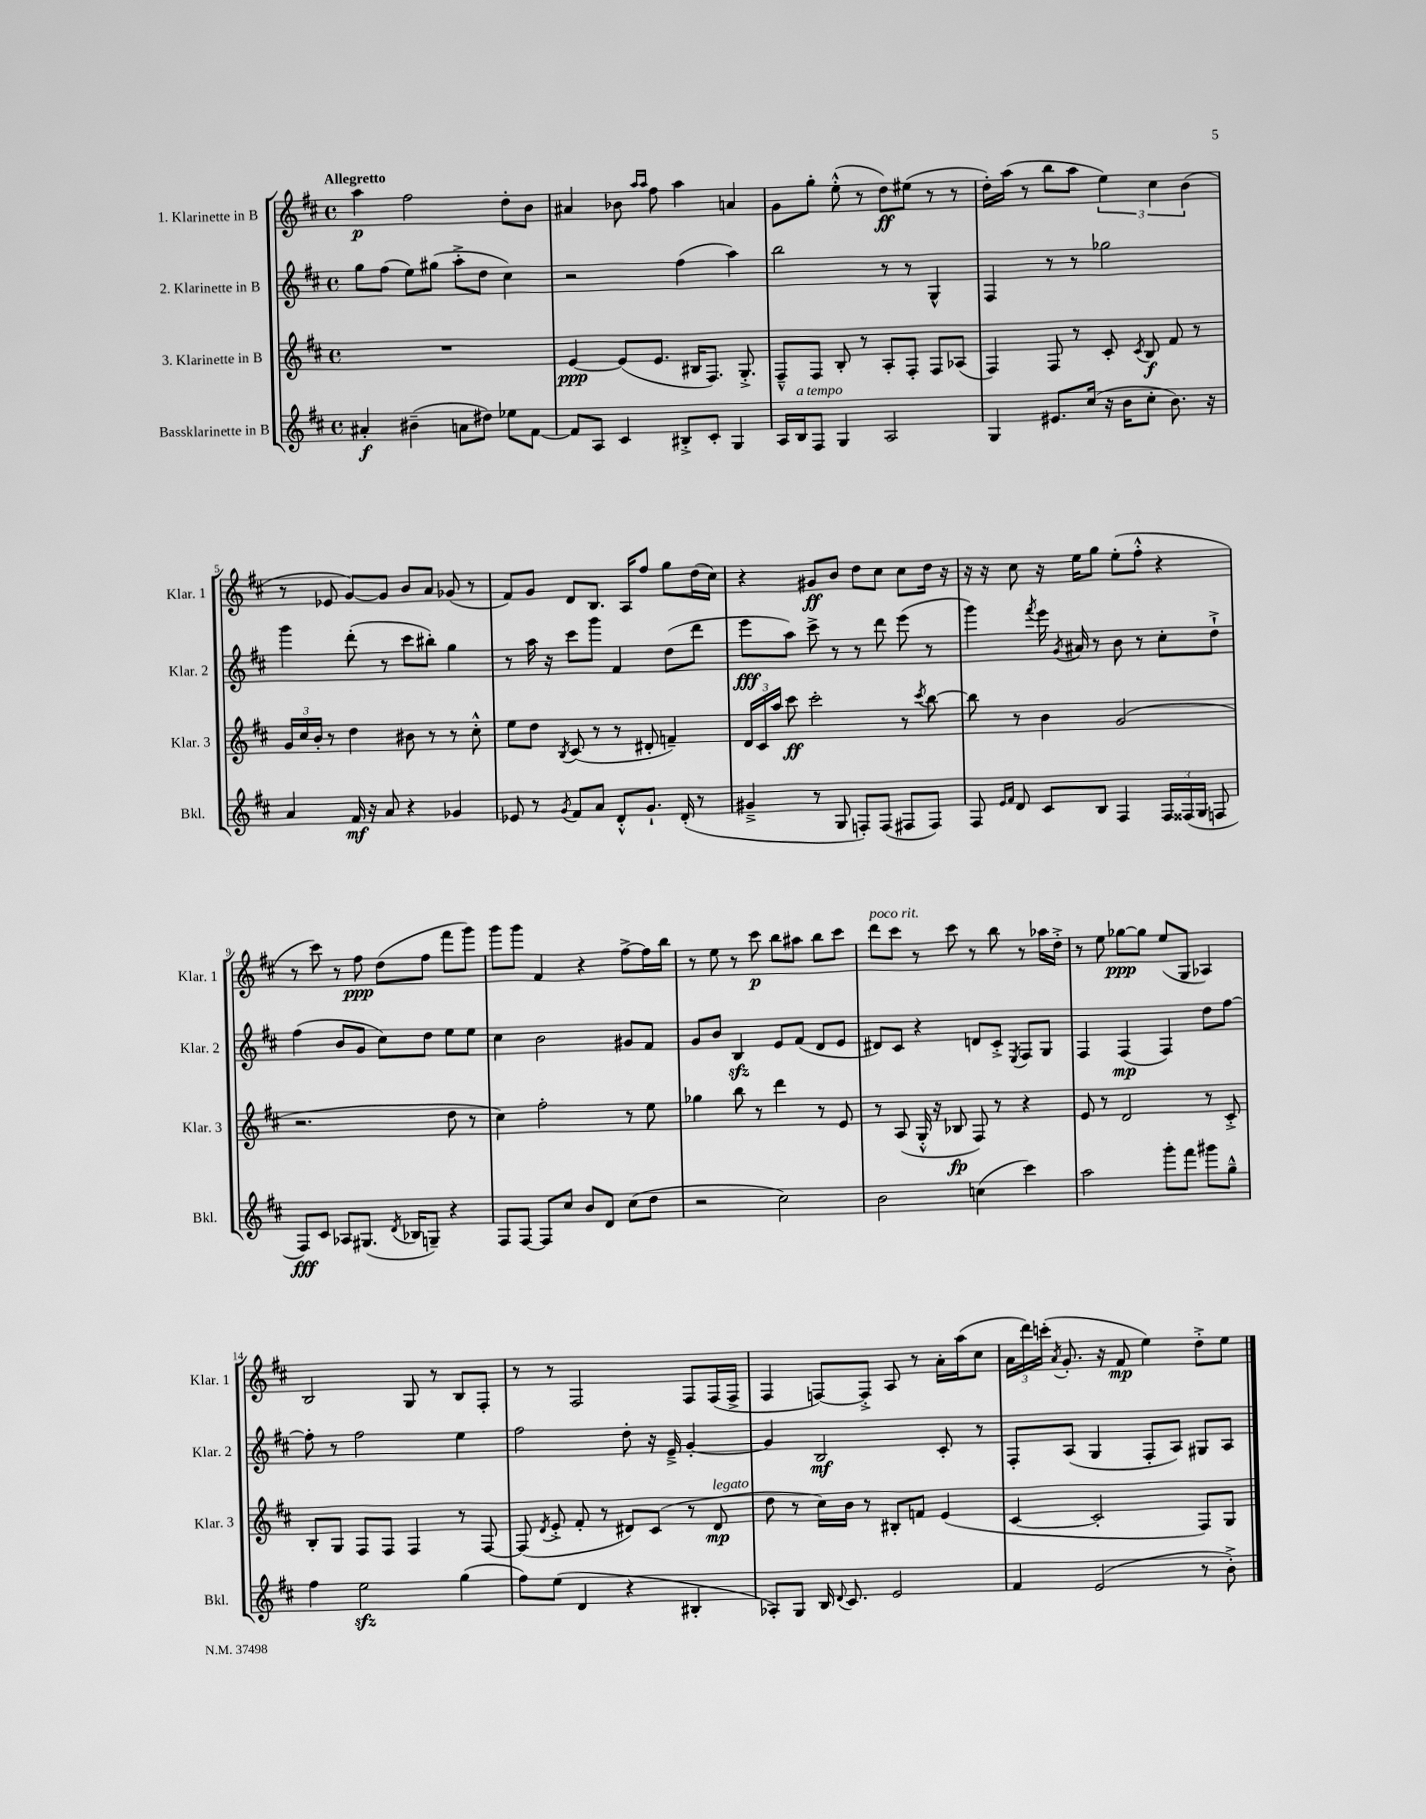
<<
\new StaffGroup <<
\new Staff = "s0" \with { instrumentName = "1. Klarinette in B" shortInstrumentName = "Klar. 1" } {
    \clef treble \key d \major \defaultTimeSignature \time 4/4 \tempo "Allegretto"
    \autoBeamOff a''4\p fis''2 d''8[-. b'8] |
    ais'4 bes'8 \grace { a''16[ a''16] } fis''8 a''4 a'4 |
    g'8[ g''8]-. e''8-.-^( r8 d''8[\ff) eis''8]( r8 r8 |
    d''16[-.) a''16]( r8 b''8[ a''8] \tuplet 3/2 { e''4) cis''4 b'4( } |
    r8 ees'8 g'8[~) g'8] b'8[ a'8] ges'8( r8 |
    fis'8[) g'8] d'8[ b8.] a16[ fis''8] g''8[ d''16( cis''16]) |
    r4 gis'8[\ff b'8] d''8[ cis''8] cis''8[ d''16] r16 |
    r16 r16 cis''8 r16 e''16[ g''8] e''8[-.( fis''8]-.-^ r4 |
    r8 cis'''8) r8 fis''8\ppp d''8[( fis''8] fis'''8[ g'''8]) |
    g'''8[ g'''8] fis'4 r4 fis''8[~-> fis''16 b''16] |
    r8 e''8 r8 cis'''8\p b''8[ ais''8] b''8[ cis'''8] |
    d'''8[^\markup { \italic "poco rit." } cis'''8] r8 cis'''8 r8 b''8 r8 aes''16[ d''16]-.-> |
    r8 e''8 ges''8[~\ppp ges''8] e''8[( g8] aes4) |
    b2 g8 r8 b8[ fis8]-. |
    r8 r8 fis2 fis8[ fis16( fis16]-> |
    fis4 f8[~) f8]-.-> a8 r8 a'16[-. a''16( cis''8] |
    \tuplet 3/2 { a'16[ d'''16) c'''16]-.( } \acciaccatura { a'8 } g'8.-. r16 fis'8\mp e''4) d''8[-.-> e''8] \bar "|." |
}
\new Staff = "s1" \with { instrumentName = "2. Klarinette in B" shortInstrumentName = "Klar. 2" } {
    \clef treble \key d \major \defaultTimeSignature \time 4/4
    \autoBeamOff g''8[ fis''8]( e''8[) gis''8]( a''8[-.-> d''8] cis''4) |
    r2 fis''4( a''4) |
    b''2 r8 r8 g4-^ |
    fis4 r8 r8 ges''2 |
    g'''4 d'''8-.( r8 cis'''8[ bis''8]-.) g''4 |
    r8 a''16 r16 cis'''8[ g'''8] fis'4 d''8[( d'''8] |
    e'''8[\fff a''8]) cis'''8-> r8 r8 d'''8 e'''8( r8 |
    g'''4) \acciaccatura { fis'''8 } e'''16 \acciaccatura { g'8 } ais'16 r8 b'8 r8 cis''8[-. d''8]-!-> |
    fis''4( b'8[ g'8] cis''8[) d''8] e''8[ e''8] |
    cis''4 b'2 gis'8[ fis'8] |
    g'8[ b'8] b4\sfz e'8[ fis'8]( d'8[ e'8] |
    dis'8[) cis'8] r4 d'8[ cis'8]-.-> \acciaccatura { e8 } fis8[ g8] |
    fis4 fis4\mp( fis4) d''8[ fis''8]~ |
    fis''8-. r8 fis''2 e''4 |
    fis''2 d''8-. r16 e'16---> g'4~-. |
    g'4 b2\mf cis'8-. r8 |
    fis8[-. a8]( g4 fis8[-. a8]) gis8[ a8] \bar "|." |
}
\new Staff = "s2" \with { instrumentName = "3. Klarinette in B" shortInstrumentName = "Klar. 3" } {
    \clef treble \key d \major \defaultTimeSignature \time 4/4
    \autoBeamOff R1 |
    e'4~\ppp e'8[( e'8.] bis16[ fis8.]) g8.-.-> |
    fis8[---^ fis8] b8-. r8 a8[-. fis8]-. fis8[ aes8]( |
    fis4) fis8 r8 cis'8-. \acciaccatura { cis'8 } b8\f fis'8 r8 |
    \tuplet 3/2 { g'16[ cis''16 b'16]-. } r8 d''4 bis'8 r8 r8 cis''8-.-^ |
    e''8[ d''8] \acciaccatura { b8 } cis'8( r8 r8 dis'8-. f'4--) |
    \tuplet 3/2 { d'16[ cis'16 a''16] } cis'''8\ff cis'''2-. r8 \acciaccatura { cis'''8 } b''8~ |
    b''8 r8 b'4 g'2( |
    r2. d''8 r8 |
    cis''4) fis''2-. r8 e''8 |
    ges''4 b''8 r8 d'''4 r8 e'8 |
    r8 a8( g16-.-^ r16 bes8\fp fis8) r8 r4 |
    e'8 r8 d'2 r8 cis'8-.-> |
    b8[-. g8] fis8[ fis8] fis4 r8 fis8~ |
    fis8( \acciaccatura { d'8 } e'8-.-> fis'8-. r8 dis'8[) cis'8]( r8 dis'8\mp^\markup { \italic "legato" } |
    d''8 r8 cis''16[) b'16] r8 bis8[-. f'8] e'4( |
    cis'4~ cis'2-. fis8[) g8] \bar "|." |
}
\new Staff = "s3" \with { instrumentName = "Bassklarinette in B" shortInstrumentName = "Bkl." } {
    \clef treble \key d \major \defaultTimeSignature \time 4/4
    \autoBeamOff ais'4-.\f bis'4--( a'8[ dis''8]) ees''8[ fis'8]~ |
    fis'8[ a8] cis'4 bis8[-.-> cis'8]-. g4 |
    a16[ b16^\markup { \italic "a tempo" } fis8] g4 a2 |
    g4 eis'8.[ cis''16]( r16 b'16[ cis''8]-. b'8.) r16 |
    a'4 fis'16\mf r16 a'8 r4 ges'4 |
    ees'8 r8 \acciaccatura { g'8 } fis'8[ a'8] d'8[-.-^ g'8.]-! d'16-.( r8 |
    gis'4---> r8 g8 f8[-.) f8]( fis8[ fis8]) |
    fis8 \grace { e'16[ fis'16] } d'8 cis'8[ b8] fis4 \tuplet 3/2 { fis16[ fisis16( g16] } f8 |
    fis8[\fff) cis'8] aes8[ gis8.]( \acciaccatura { d'8 } bes16[ g8]--) r4 |
    fis8[ fis8]~ fis8[ cis''8] b'8[ d'8] cis''8[( d''8] |
    r2 cis''2) |
    b'2 c''4( cis'''4) |
    a''2 g'''8[-. fis'''8] gis'''8[ g''8]---^ |
    fis''4 e''2\sfz g''4( |
    fis''8[) e''8]( d'4 r4 bis4-. |
    aes8[-.) g8] b16 \appoggiatura { d'8 } cis'8. e'2 |
    fis'4 e'2( r8 b'8-.->) \bar "|." |
}
>>
>>
